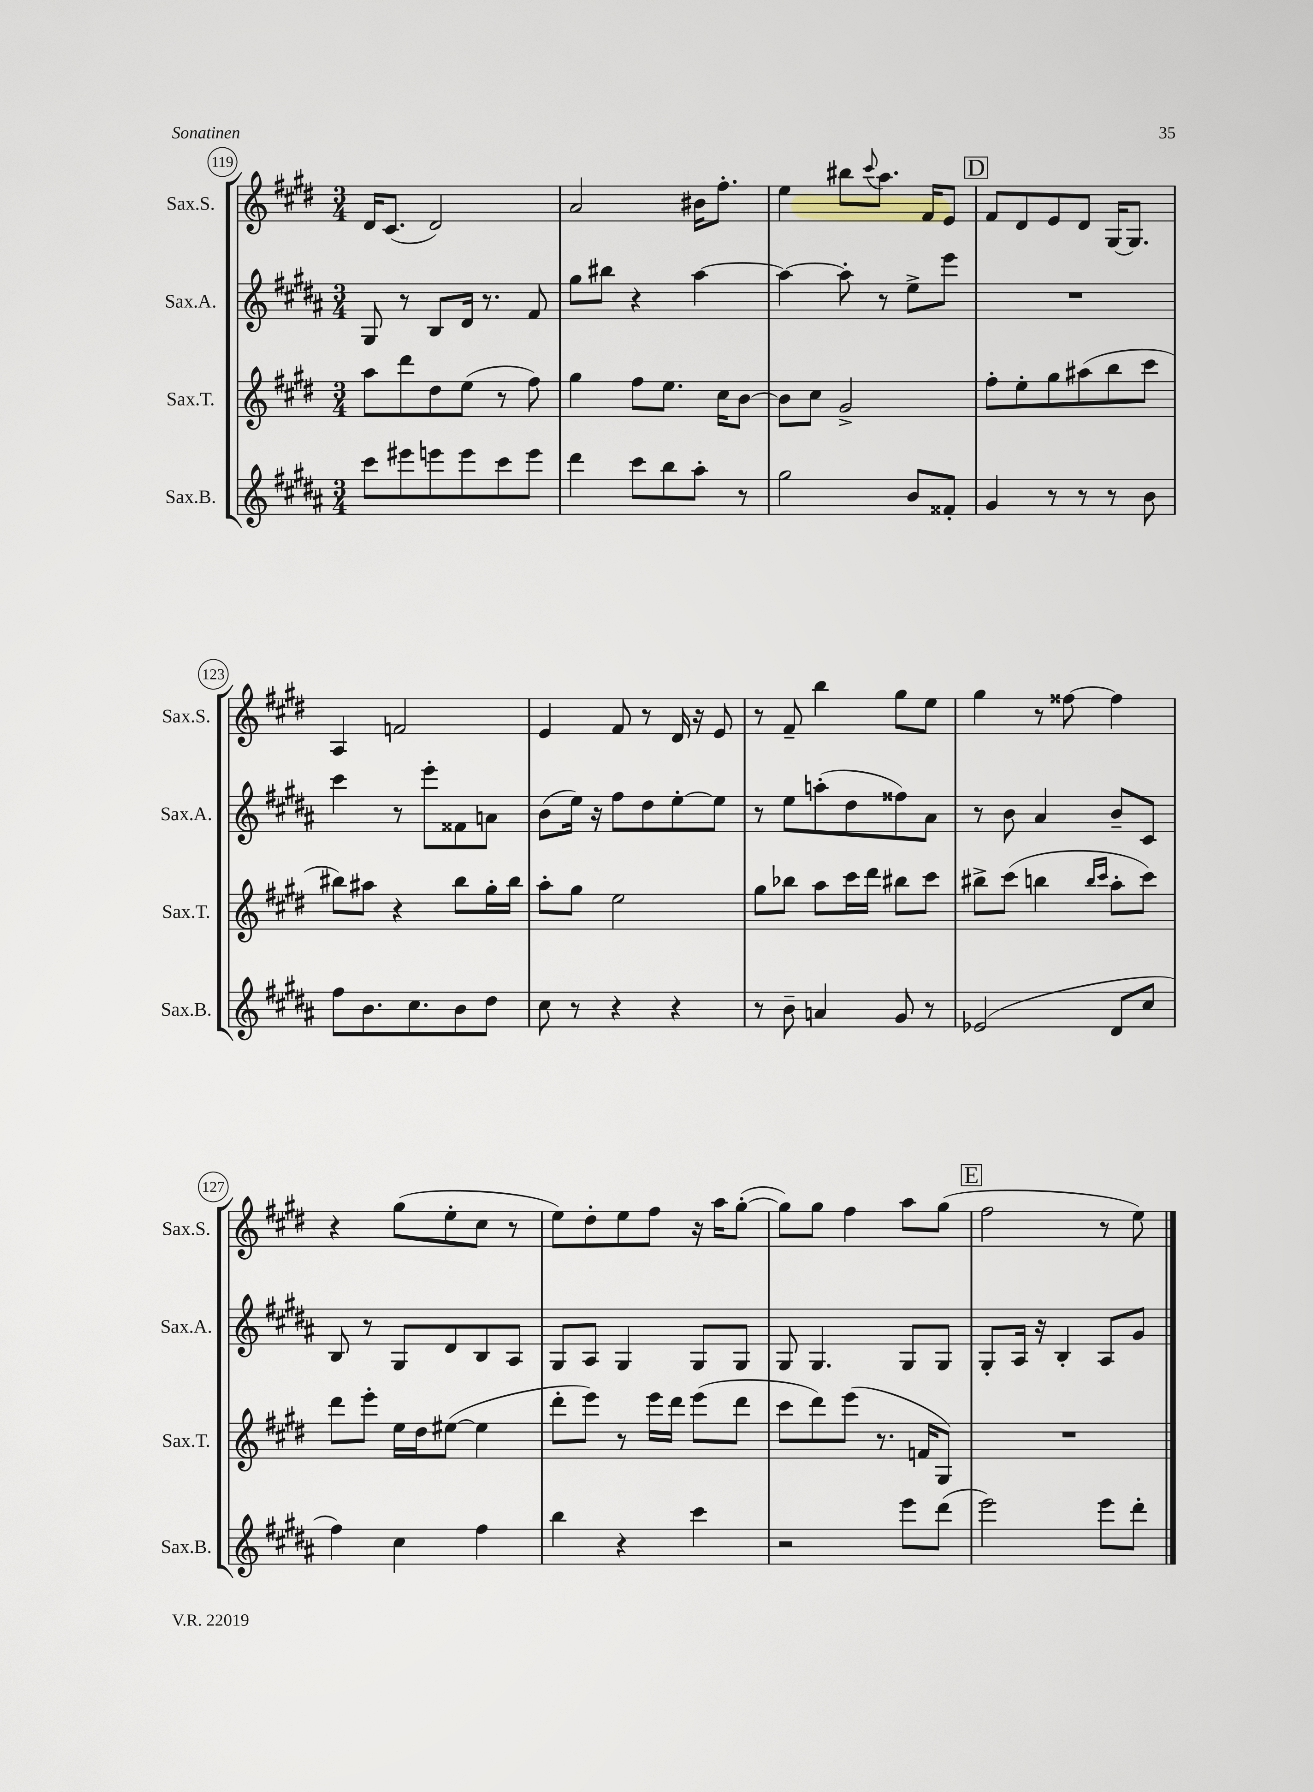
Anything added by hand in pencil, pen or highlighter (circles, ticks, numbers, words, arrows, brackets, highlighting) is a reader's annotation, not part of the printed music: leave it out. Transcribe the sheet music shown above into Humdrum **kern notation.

**kern	**kern	**kern	**kern
*staff4	*staff3	*staff2	*staff1
*clefG2	*clefG2	*clefG2	*clefG2
*k[f#c#g#d#a#]	*k[f#c#g#d#]	*k[f#c#g#d#a#]	*k[f#c#g#d#]
*M3/4	*M3/4	*M3/4	*M3/4
8ccc#	8aa	8G#	16d#
.	.	.	(8.c#
8eee#	8ddd#	8r	.
8eee	8dd#	8B	2d#)
8eee	(8ee	16d#	.
.	.	8.r	.
8ccc#	8r	.	.
8eee	8ff#)	8f#	.
=	=	=	=
4ddd#	4gg#	8gg#	2a
.	.	8bb#	.
8ccc#	8ff#	4r	.
8bb	8.ee	.	.
8aa#'	.	[4aa#	16b#
.	16cc#	.	8.ff#'
8r	[8b	.	.
=	=	=	=
2gg#	8b]	4aa#_	4ee
.	8cc#	.	.
.	2g#^	8aa#']	8bb#
.	.	.	8qqccc#
.	.	8r	8.aa
8b	.	8ee^	.
.	.	.	16f#
8f##'	.	8eee	8e
=	=	=	=
4g#	8ff#'	2.r	8f#
.	8ee'	.	8d#
8r	8gg#	.	8e
8r	(8aa#	.	8d#
8r	8bb	.	[16G#
.	.	.	8.G#]
8b	8ccc#	.	.
=	=	=	=
8ff#	8bb#)	4ccc#	4A
8.b	8aa#	.	.
.	4r	8r	2f
8.cc#	.	.	.
.	.	8eee'	.
8b	8bb#	8f##	.
8dd#	16gg#'	8a	.
.	16bb#	.	.
=	=	=	=
8cc#	8aa'	(8b	4e
8r	8gg#	16ee)	.
.	.	16r	.
4r	2ee	8ff#	8f#
.	.	8dd#	8r
4r	.	[8ee'	16d#
.	.	.	16r
.	.	8ee]	8e
=	=	=	=
8r	8gg#	8r	8r
8b~	8bb-	8ee	8f#~
4a	8aa	(8aa'	4bb
.	16ccc#	8dd#	.
.	16ddd#	.	.
8g#	8bb#	8ff##)	8gg#
8r	8ccc#	8a#	8ee
=	=	=	=
(2e-	8bb#^	8r	4gg#
.	(8ccc#	8b	.
.	4bb	4a#	8r
.	.	.	[8ff##
.	16qqbb	.	.
.	16qqccc#	.	.
8d#	8aa'	8b~	4ff##]
8cc#	8ccc#)	8c#	.
=	=	=	=
4ff#)	8ddd#	8B	4r
.	8eee'	8r	.
4cc#	16ee	8G#	(8gg#
.	16dd#	.	.
.	([8ee#	8d#	8ee'
4ff#	4ee#]	8B	8cc#
.	.	8A#	8r
=	=	=	=
4bb	8ddd#'	8G#	8ee)
.	8eee)	8A#	8dd#'
4r	8r	4G#	8ee
.	16eee	.	8ff#
.	16ddd#	.	.
4ccc#	(8eee	8G#	16r
.	.	.	16aa
.	8ddd#	8G#	([8gg#'
=	=	=	=
2r	8ccc#	8G#	8gg#])
.	8ddd#)	4.G#	8gg#
.	(8eee	.	4ff#
.	8.r	.	.
8eee	.	8G#	8aa
.	16f	.	.
(8ddd#	8G#)	8G#	(8gg#
=	=	=	=
2eee)	2.r	8G#'	2ff#
.	.	16A#	.
.	.	16r	.
.	.	4B'	.
8eee	.	8A#	8r
8ddd#'	.	8g#	8ee)
==	==	==	==
*-	*-	*-	*-
